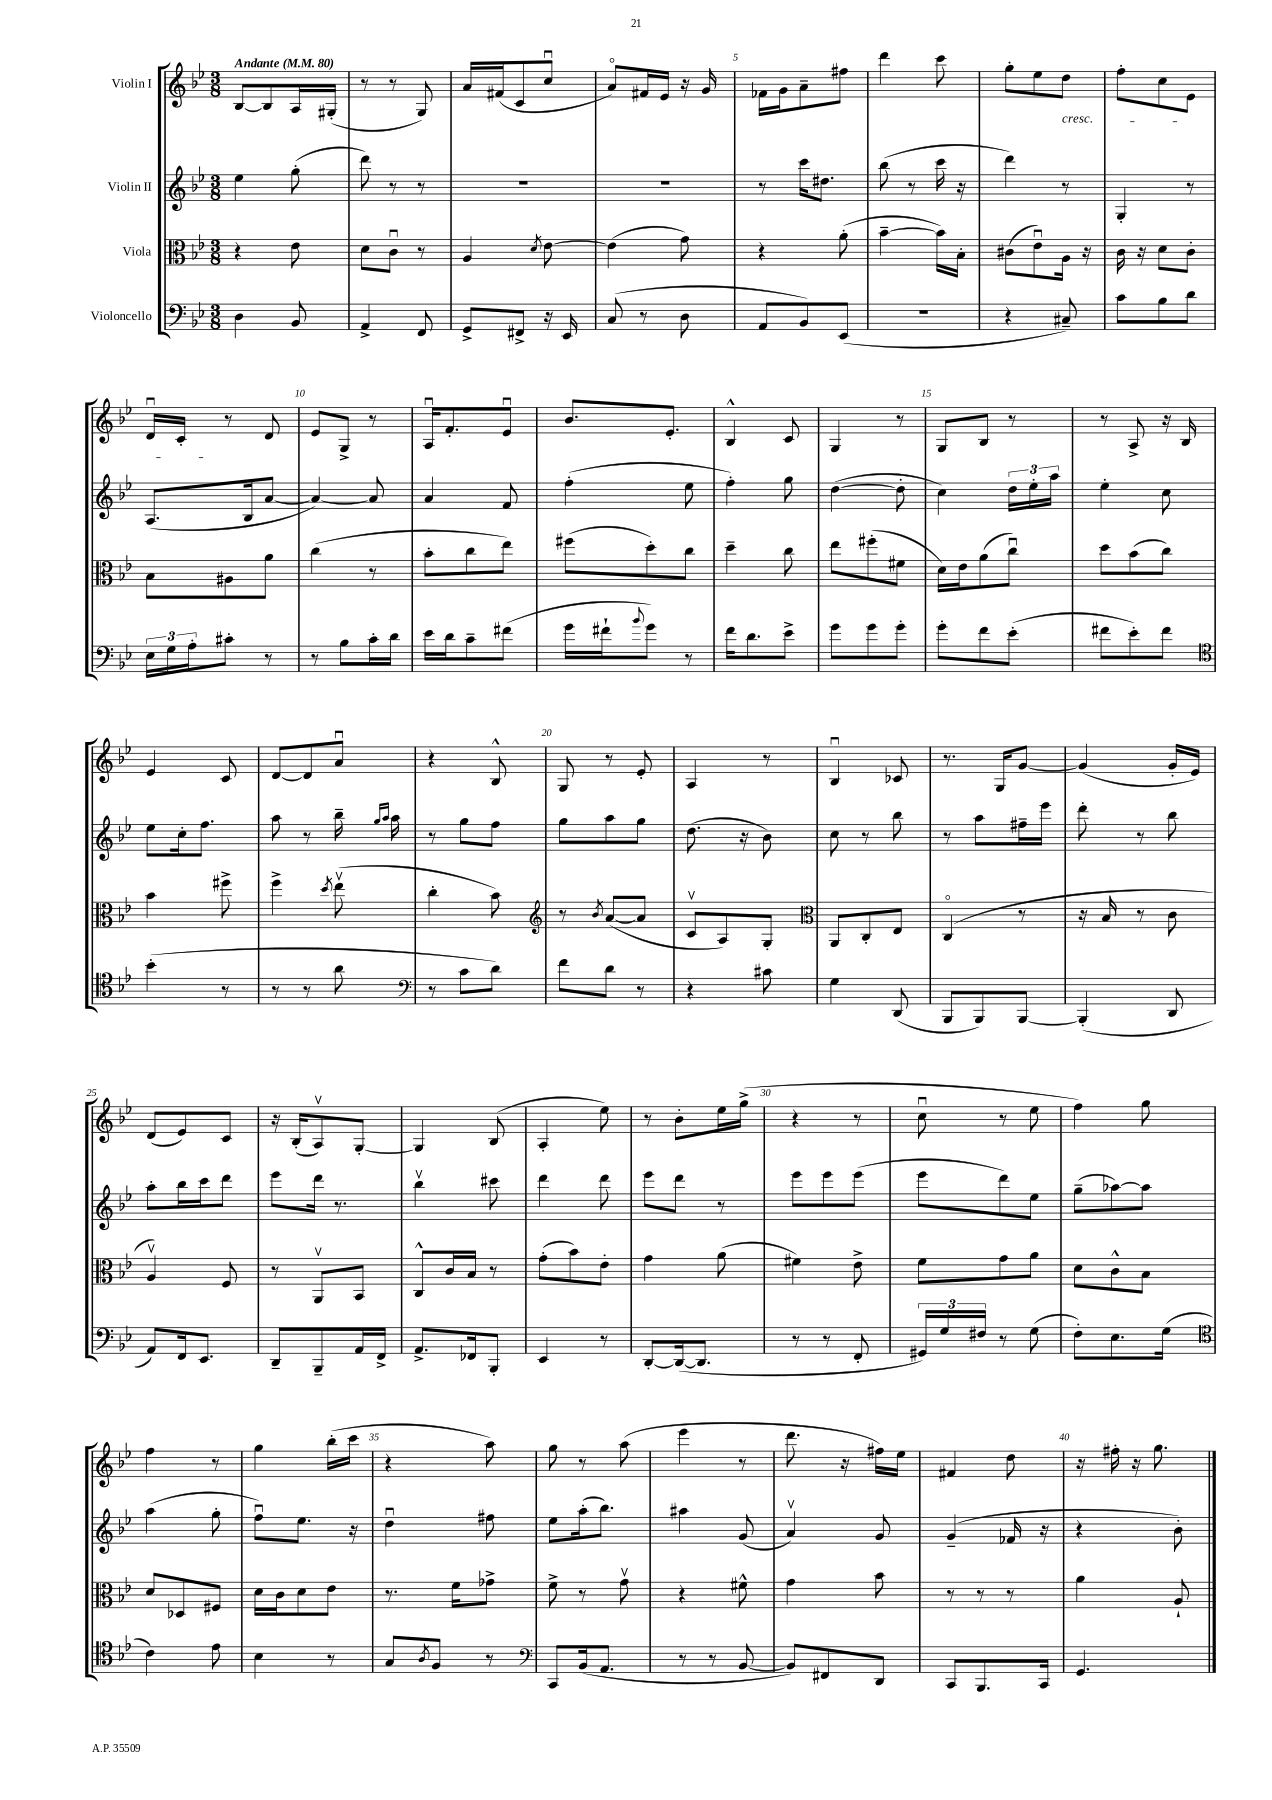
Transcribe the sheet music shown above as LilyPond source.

<<
\new StaffGroup <<
\new Staff = "s0" \with { instrumentName = "Violin I" } {
    \clef treble \key bes \major \numericTimeSignature \time 3/8 \tempo "Andante" 4 = 80
    bes8~ bes8 a16 gis16-.( |
    r8 r8 g8) |
    a'16 fis'16( c'8 c''8\downbow |
    a'8\flageolet) fis'16 ees'16 r16 g'16 |
    fes'16 g'16 a'8-- fis''8 |
    d'''4 c'''8 |
    g''8-. ees''8 d''8\cresc |
    f''8-. c''8 ees'8 |
    d'16\downbow c'16-.\! r8 d'8 |
    ees'8 g8-> r8 |
    a16\downbow f'8.-. ees'8\downbow |
    bes'8. ees'8.-. |
    bes4-^ c'8 |
    g4 r8 |
    g8 bes8 r8 |
    r8 a8-> r16 bes16 |
    ees'4 c'8 |
    d'8~ d'8 a'8\downbow |
    r4 bes8-^ |
    g8 r8 ees'8-. |
    a4 r8 |
    bes4\downbow ces'8 |
    r8. g16 g'8~ |
    g'4( g'16-. ees'16) |
    d'8( ees'8) c'8 |
    r16 bes16-.( a8\upbow) g8~-. |
    g4 bes8( |
    a4-. ees''8) |
    r8 bes'8-. ees''16 g''16->( |
    r4 r8 |
    c''8\downbow r8 ees''8 |
    f''4) g''8 |
    f''4 r8 |
    g''4 bes''16-.( c'''16 |
    r4 a''8) |
    g''8 r8 a''8( |
    ees'''4 r8 |
    d'''8. r16 fis''16) ees''16 |
    fis'4 d''8 |
    r16 fis''16-. r16 g''8. \bar "|." |
}
\new Staff = "s1" \with { instrumentName = "Violin II" } {
    \clef treble \key bes \major \numericTimeSignature \time 3/8
    ees''4 g''8-.( |
    d'''8) r8 r8 |
    R4. |
    R4. |
    r8 c'''16 dis''8. |
    bes''8( r8 c'''16 r16 |
    d'''4) r8 |
    g4-. r8 |
    a8.( bes16 a'8~ |
    a'4~) a'8 |
    a'4 f'8 |
    f''4-.( ees''8 |
    f''4-.) g''8 |
    d''4~( d''8-. |
    c''4) \tuplet 3/2 { d''16 ees''16-. a''16 } |
    ees''4-. c''8 |
    ees''8 c''16-. f''8. |
    a''8 r8 bes''16-- \grace { g''16 a''16 } a''16 |
    r8 g''8 f''8 |
    g''8 a''8 g''8 |
    d''8.( r16 bes'8) |
    c''8 r8 bes''8 |
    r8 a''8 fis''16-- ees'''16 |
    d'''8-. r8 bes''8 |
    a''8-. bes''16 c'''16 d'''8 |
    ees'''8 d'''16 r8. |
    bes''4\upbow cis'''8 |
    d'''4 d'''8 |
    ees'''8 d'''8 r8 |
    ees'''8 ees'''8 ees'''8( |
    ees'''8 d'''8) ees''8 |
    g''8--( aes''8~) aes''8 |
    a''4( g''8-. |
    f''8\downbow) ees''8. r16 |
    d''4\downbow fis''8 |
    ees''8 a''16-.( bes''8.) |
    ais''4 g'8( |
    a'4\upbow) g'8 |
    g'4--( fes'16 r16 |
    r4 bes'8-.) \bar "|." |
}
\new Staff = "s2" \with { instrumentName = "Viola" } {
    \clef alto \key bes \major \numericTimeSignature \time 3/8
    r4 ees'8 |
    d'8 c'8\downbow r8 |
    a4 \acciaccatura { d'8 } ees'8~ |
    ees'4( g'8) |
    r4 a'8-.( |
    bes'4~-- bes'16) bes16-. |
    cis'8( ees'8\downbow) a16 r16 |
    c'16 r16 d'8 c'8-. |
    bes8 ais8 a'8 |
    c''4( r8 |
    bes'8-. c''8 ees''8) |
    fis''8( d''8-.) c''8 |
    d''4-- c''8 |
    ees''8 fis''8-.( fis'8 |
    d'16) ees'16 a'8( c''8\downbow) |
    d''8 bes'8( c''8) |
    bes'4 fis''8-> |
    f''4-> \acciaccatura { d''8 } ees''8\upbow( |
    c''4-. bes'8) |
    \clef treble r8 \acciaccatura { bes'8 } a'8~( a'8 |
    c'8\upbow a8) g8-. |
    \clef alto a,8 c8-. ees8 |
    c4\flageolet( r8 |
    r16 bes16 r8 c'8 |
    a4\upbow) f8 |
    r8 a,8\upbow bes,8 |
    c8-^ c'16 bes16 r8 |
    g'8-.( bes'8) ees'8-. |
    g'4 a'8( |
    fis'4) ees'8-> |
    f'8 g'8 a'8 |
    d'8 c'8-^ bes8 |
    d'8 des8 fis8 |
    d'16 c'16 d'8 ees'8 |
    r8. f'16 ges'8-> |
    f'8-> r8 g'8\upbow |
    r4 fis'8-^ |
    g'4 bes'8 |
    r8 r8 r8 |
    a'4 a8-! \bar "|." |
}
\new Staff = "s3" \with { instrumentName = "Violoncello" } {
    \clef bass \key bes \major \numericTimeSignature \time 3/8
    d4 bes,8 |
    a,4-> f,8 |
    g,8-> fis,8-> r16 ees,16 |
    c8( r8 d8 |
    a,8 bes,8) ees,8( |
    R4. |
    r4 cis8--) |
    c'8 bes8 d'8 |
    \tuplet 3/2 { ees16 g16 a16-. } cis'8-. r8 |
    r8 bes8 c'16-. d'16 |
    ees'16 d'16 c'8-- fis'8( |
    g'16 fis'16-! \appoggiatura { bes'8 } g'8) r8 |
    f'16 d'8. ees'8-> |
    g'8 g'8 g'8-. |
    g'8-. f'8 ees'8-.( |
    fis'8 ees'8-.) fis'8 |
    \clef tenor bes'4-.( r8 |
    r8 r8 a'8 |
    \clef bass r8 c'8 d'8) |
    f'8 d'8 r8 |
    r4 cis'8 |
    g4 d,8( |
    bes,,8 bes,,8) bes,,8~ |
    bes,,4-.( d,8 |
    a,8) f,16 ees,8. |
    d,8-- bes,,8-- a,16 f,16-> |
    a,8.-> fes,16 bes,,8-. |
    ees,4 r8 |
    d,8~-. d,16~( d,8. |
    r8 r8 f,8-. |
    \tuplet 3/2 { gis,16) g16 fis16 } r8 g8( |
    f8-.) ees8. g16( |
    \clef tenor c'4) ees'8 |
    bes4 r8 |
    g8 \acciaccatura { a8 } f8 r8 |
    \clef bass c,8 bes,16( a,8. |
    r8 r8 bes,8~ |
    bes,8) fis,8 d,8 |
    c,8 bes,,8. c,16 |
    g,4. \bar "|." |
}
>>
>>
\layout { \context { \Score \override BarNumber.break-visibility = ##(#f #t #t) barNumberVisibility = #(every-nth-bar-number-visible 5) } }
